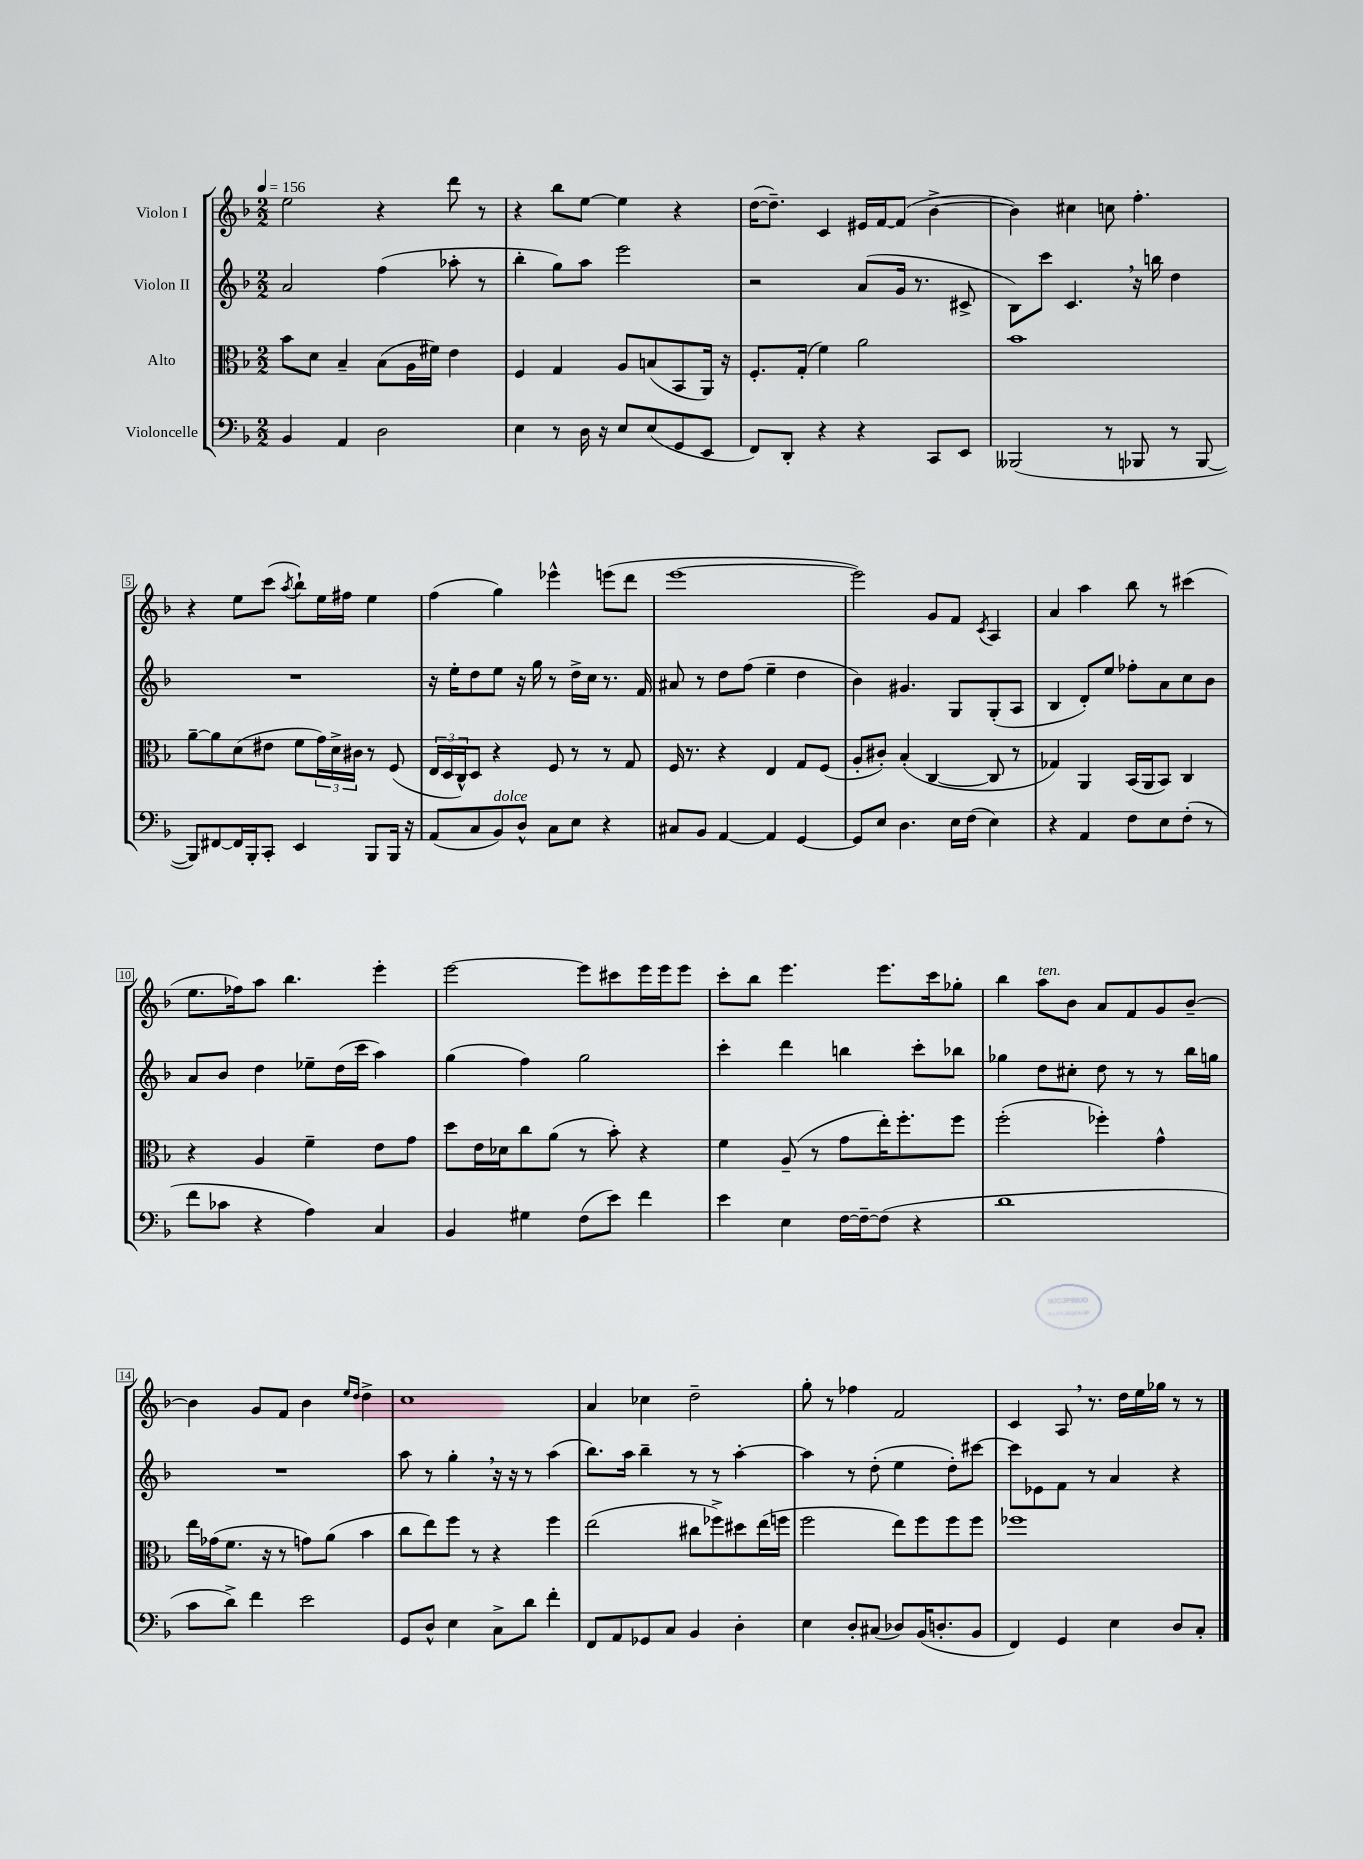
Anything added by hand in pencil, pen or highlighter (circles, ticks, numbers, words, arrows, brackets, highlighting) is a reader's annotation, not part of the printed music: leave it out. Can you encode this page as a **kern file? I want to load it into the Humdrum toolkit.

**kern	**kern	**kern	**kern
*part4	*part3	*part2	*part1
*staff4	*staff3	*staff2	*staff1
*I"Violoncelle	*I"Alto	*I"Violon II	*I"Violon I
*clefF4	*clefC3	*clefG2	*clefG2
*k[b-]	*k[b-]	*k[b-]	*k[b-]
*M2/2	*M2/2	*M2/2	*M2/2
*MM156	*MM156	*MM156	*MM156
=1	=1	=1	=1
4BB-/	8b-\L	2a/	2ee\
.	8d\J	.	.
4AA/	4B-~/	.	.
2D\	(8B-\L	(4ff\	4r
.	16A\L	.	.
.	16f#X\JJ)	.	.
.	4e\	8aa-X'\	8ddd\
.	.	8r	8r
=2	=2	=2	=2
4E\	4F/	4bb-'\	4r
8r	4G/	8gg\L)	8bb-\L
16D\	.	8aa\J	[8ee\J
16r	.	.	.
8E/L	8A/L	2eee\	4ee\]
(8E/	(8Bn/	.	.
8GG/	8BB-/	.	4r
8EE/J	16AA/Jk)	.	.
.	16r	.	.
=3	=3	=3	=3
8FF/L)	8.F'/L	2r	([16dd\KL
.	.	.	8.dd~\J])
8DD'/J	.	.	.
.	(16G'/Jk	.	.
4r	4f\)	.	4c/
4r	2a\	(8a/L	16e#X/LL
.	.	.	[16f/J
.	.	16g/Jk	(8f/J]
.	.	8.r	.
8CC/L	.	.	[4b-^\
8EE/J	.	8c#X^/	.
=4	=4	=4	=4
(2BBB--X/	1b-	8B-\L)	4b-\])
.	.	8ccc\J	.
.	.	4.c,/	4cc#X\
8r	.	.	8ccn\
8BBB-X/	.	16r	4.ff'\
.	.	16bbn\	.
8r	.	4dd\	.
[8BBB-/	.	.	.
!!LO:LB:g=z
=5	=5	=5	=5
8BBB-/L])	[8a~\L	1r	4r
[8FF#X/	8a\]	.	.
16FF#/L]	(8d\	.	8ee\L
16BBB-'/J	.	.	.
8CC'/J	8e#X\J	.	(8ccc\J
.	.	.	8qaa/
4EE/	8f\L	.	8bb-`\L)
.	24g\L)	.	16ee\L
.	24d^\	.	.
.	.	.	16ff#X\JJ
.	24c#X\JJ	.	.
8BBB-/L	8r	.	4ee\
16BBB-/Jk	(8F/	.	.
16r	.	.	.
=6	=6	=6	=6
(8AA/L	24E/LL	16r	(4ff\
.	24D/	.	.
.	.	16ee'\KL	.
.	24C^^/J)	.	.
8C/	8D/J	8dd\	.
!LO:TX:a:i:t=dolce	!	!	!
8BB-/)	4r	8ee\J	4gg\)
8D^^/J	.	16r	.
.	.	16gg\	.
8C\L	8F/	8r	4eee-X^^\
8E\J	8r	16dd^\LL	.
.	.	16cc\JJ	.
4r	8r	8.r	(8eeen\L
.	8G/	.	8ddd\J
.	.	16f/	.
=7	=7	=7	=7
8C#X/L	16F/	8a#X/	[1eee
.	8.r	.	.
8BB-/J	.	8r	.
[4AA/	4r	8dd\L	.
.	.	(8ff\J	.
4AA/]	4E/	4ee~\	.
[4GG/	8G/L	4dd\	.
.	(8F/J	.	.
=8	=8	=8	=8
8GG/L]	8A'/L	4b-\)	2eee\])
8E/J	8c#X'/J)	.	.
4.D\	(4B-'/	4.g#X/	.
.	[4C/	.	8g/L
16E\LL	.	8G/L	8f/J
(16F\JJ	.	.	.
.	.	.	8qc/
4E\)	8C/]	(8G'/	4A/
.	8r	8A/J	.
=9	=9	=9	=9
4r	4G-X/)	4B-/	4a/
4AA/	4AA/	8d'/L)	4aa\
.	.	8ee/J	.
8F\L	(16BB-/LL	8ff-X'\L	8bb-\
.	16AA/J	.	.
8E\	8BB-/J)	8a\	8r
(8F'\J	4C/	8cc\	(4ccc#X\
8r	.	8b-\J	.
!!LO:LB:g=z
=10	=10	=10	=10
8f\L	4r	8a/L	8.ee\L
8c-X\J	.	8b-/J	.
.	.	.	16ff-X\k)
4r	4A/	4dd\	8aa\J
.	.	.	4.bb-\
4A\)	4f~\	8ee-X~\L	.
.	.	(16dd\L	.
.	.	16ccc\JJ	.
4C/	8e\L	4aa\)	4eee'\
.	8g\J	.	.
=11	=11	=11	=11
4BB-/	8dd\L	(4gg\	[2eee\
.	16e\L	.	.
.	16d-X\J	.	.
4G#X\	8cc\	4ff\)	.
.	(8a\J	.	.
(8F\L	8r	2gg\	8eee\L]
8e\J)	8b-'\)	.	8ccc#X\
4f\	4r	.	16eee\L
.	.	.	16eee\J
.	.	.	8eee\J
=12	=12	=12	=12
4e\	4f\	4ccc'\	8ccc'\L
.	.	.	8bb-\J
4E\	(8A~/	4ddd\	4.eee\
.	8r	.	.
[16F\LL	8g\L	4bbn\	.
16F~\J_	.	.	.
(8F\J]	16ee'\K)	.	8.eee\L
.	8.ff'\	.	.
4r	.	8ccc'\L	.
.	.	.	16ccc\k
.	8ff\J	8bb-X\J	8gg-X'\J
=13	=13	=13	=13
1d	(2ff'\	4gg-X\	4bb-\
!	!	!	!LO:TX:a:i:t=ten.
.	.	8dd\L	8aa\L
.	.	8cc#X'\J	8b-\J
.	4ff-X'\)	8dd\	8a/L
.	.	8r	8f/
.	4g^^\	8r	8g/
.	.	16bb-\LL	[8b-~/J
.	.	16ggn\JJ	.
!!LO:LB:g=z
=14	=14	=14	=14
8c\L	16ee\LL	1r	4b-\]
.	(16g-X\J	.	.
8d^\J)	8.f\J	.	.
4f\	.	.	8g/L
.	16r	.	.
.	8r	.	8f/J
2e\	8gn\L)	.	4b-\
.	(8a\J	.	.
.	.	.	16qqee/LL
.	.	.	16qqdd/JJ
.	4b-\	.	4dd^\
=15	=15	=15	=15
8GG/L	8cc\L	8aa\	1cc
8D^^/J	8ee\)	8r	.
4E\	8ff\J	4gg',\	.
.	8r	.	.
8C^\L	4r	16r	.
.	.	16r	.
8d\J	.	8r	.
4f'\	4ff\	(4aa\	.
=16	=16	=16	=16
8FF/L	(2ee\	8.bb-\L)	4a/
8AA/	.	.	.
.	.	16aa\Jk	.
8GG-X/	.	4bb-~\	4cc-X\
8C/J	.	.	.
4BB-/	8cc#X\L	8r	2dd~\
.	8ff-X^\)	8r	.
4D'\	8dd#X\	[4aa'\	.
.	(16ee\L	.	.
.	16ffn\JJ	.	.
=17	=17	=17	=17
4E\	2ff\	4aa\]	8gg'\
.	.	.	8r
8D'/L	.	8r	4ff-X\
(8C#X/J	.	(8dd'\	.
8D-X/L)	8ee\L)	4ee\	2f/
(16BB-/K	8ff\	.	.
8.Dn'/	.	.	.
.	8ff\	8dd'\L)	.
8BB-/J	8ff\J	[8ccc#X\J	.
=18	=18	=18	=18
4FF/)	1ff-X	8ccc#\L]	4c/
.	.	8e-X\	.
4GG/	.	8f\J	8A,/
.	.	8r	8.r
4E\	.	4a/	.
.	.	.	16dd\LL
.	.	.	16ee\
.	.	.	16gg-X\JJ
8D/L	.	4r	8r
8C'/J	.	.	8r
==	==	==	==
*-	*-	*-	*-
